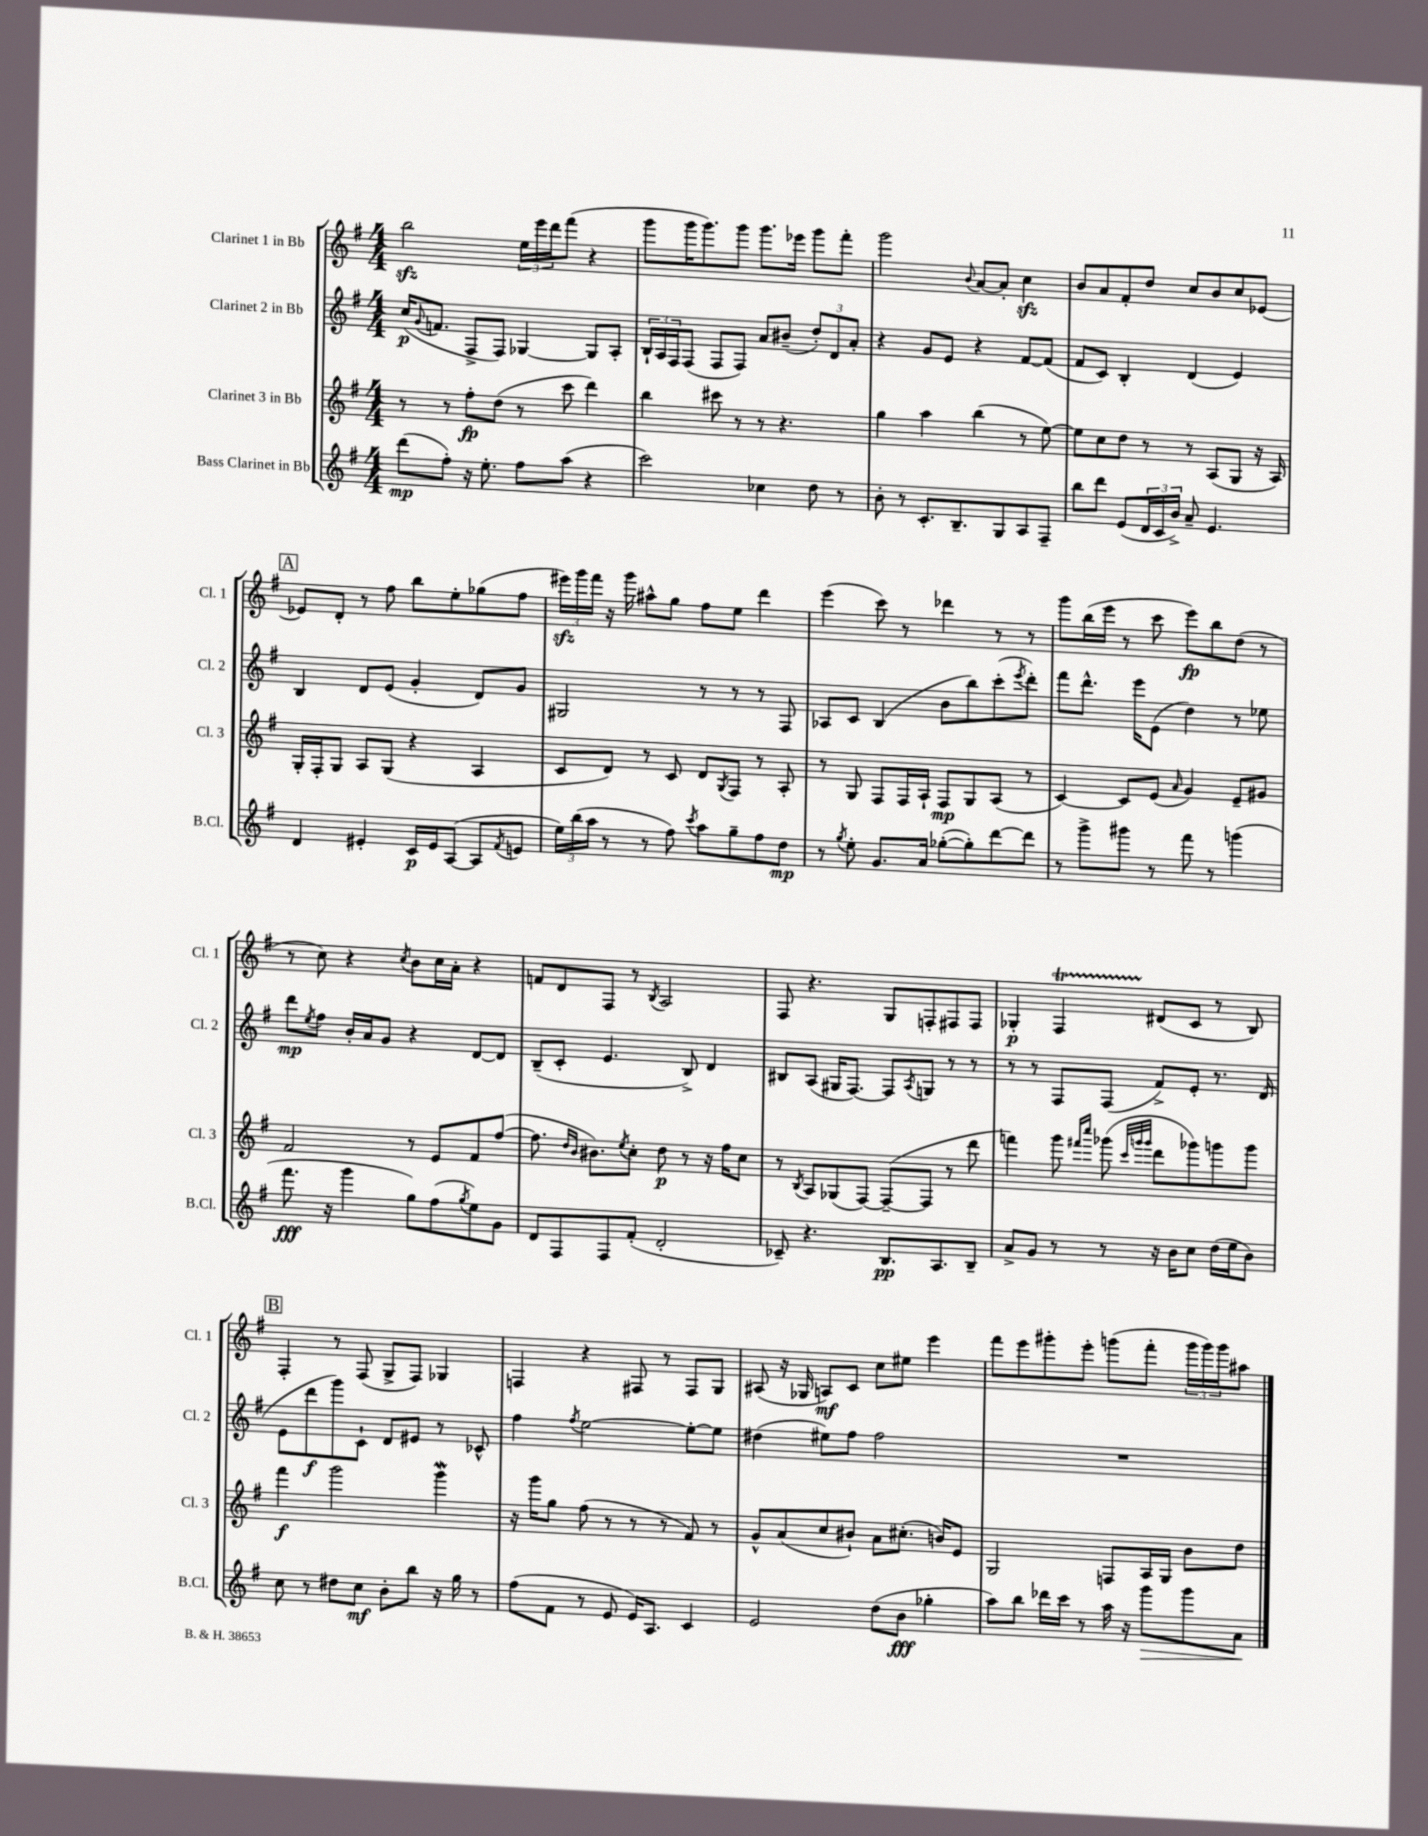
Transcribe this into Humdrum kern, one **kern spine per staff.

**kern	**dynam	**kern	**dynam	**kern	**dynam	**kern	**dynam
*part4	*part4	*part3	*part3	*part2	*part2	*part1	*part1
*staff4	*staff4	*staff3	*staff3	*staff2	*staff2	*staff1	*staff1
*I"Bass Clarinet in Bb	*	*I"Clarinet 3 in Bb	*	*I"Clarinet 2 in Bb	*	*I"Clarinet 1 in Bb	*
*I'B.Cl.	*	*I'Cl. 3	*	*I'Cl. 2	*	*I'Cl. 1	*
*clefG2	*	*clefG2	*	*clefG2	*	*clefG2	*
*k[f#]	*	*k[f#]	*	*k[f#]	*	*k[f#]	*
*M4/4	*	*M4/4	*	*M4/4	*	*M4/4	*
=1	=1	=1	=1	=1	=1	=1	=1
(8ddd\L	mp	8r	.	(16cc/KL	p	2bbzz\	.
.	.	.	.	8qqg/	.	.	.
.	.	.	.	8.fn/J	.	.	.
8ff#'\J)	.	8r	.	.	.	.	.
16r	.	8ff#'\L	fp	8F#^/L	.	.	.
8.ee'\	.	.	.	.	.	.	.
.	.	(8dd\J	.	8F#/J)	.	.	.
8ff#\L	.	8r	.	[4G-X/	.	24ee\LL	.
.	.	.	.	.	.	24eee\	.
.	.	.	.	.	.	24ddd\J	.
(8aa\J	.	8ccc\	.	.	.	(8fff#\J	.
4r	.	4ddd\)	.	8G-/L]	.	4r	.
.	.	.	.	8A'/J	.	.	.
=2	=2	=2	=2	=2	=2	=2	=2
2ccc\)	.	4bb\	.	24B`/LL	.	8ggg\L	.
.	.	.	.	24A/	.	.	.
.	.	.	.	24F#/J	.	.	.
.	.	.	.	(8F#/J	.	16ggg\K	.
.	.	.	.	.	.	8.ggg\)	.
.	.	8ccc#X\	.	8F#/L	.	.	.
.	.	8r	.	8F#/J)	.	8ggg\J	.
4cc-X\	.	8r	.	8a/L	.	8.ggg\L	.
.	.	4.r	.	(8b#X~/J	.	.	.
.	.	.	.	.	.	16eee-X\Jk	.
8dd\	.	.	.	12dd'/L)	.	8ggg\L	.
.	.	.	.	12d/	.	.	.
8r	.	.	.	.	.	8fff#'\J	.
.	.	.	.	12a'/J	.	.	.
=3	=3	=3	=3	=3	=3	=3	=3
8b'\	.	4gg\	.	4r	.	2ggg\	.
8r	.	.	.	.	.	.	.
8.c'/L	.	4aa\	.	8g/L	.	.	.
.	.	.	.	8e/J	.	.	.
8.B~/	.	.	.	.	.	.	.
.	.	.	.	.	.	8qqb/	.
.	.	(4bb\	.	4r	.	[8a/L	.
8G/	.	.	.	.	.	8a'/J]	.
8A/	.	8r	.	[8f#/L	.	4cczz\	.
8F#~/J	.	[8ee\)	.	(8f#/J]	.	.	.
=4	=4	=4	=4	=4	=4	=4	=4
8bb\L	.	8ee\L]	.	8f#/L	.	8b/L	.
8ddd\J	.	8cc\	.	8c/J)	.	8a/	.
(8e/L	.	8dd\J	.	4B'/	.	8f#'/	.
24d/L	.	8r	.	.	.	8dd/J	.
24c/	.	.	.	.	.	.	.
24b^/JJ)	.	.	.	.	.	.	.
8a~/	.	8r	.	(4d/	.	8cc/L	.
4.e/	.	(8A/L	.	.	.	8b/	.
.	.	8G/J	.	4e/)	.	8cc/	.
.	.	16r	.	.	.	[8e-X/J	.
.	.	16A/)	.	.	.	.	.
!!LO:LB:g=z
!!LO:REH:place=s1:t=A
=5	=5	=5	=5	=5	=5	=5	=5
4d/	.	16G'/LL	.	4B/	.	8e-X/L]	.
.	.	16F#'/J	.	.	.	.	.
.	.	8G/J	.	.	.	8d'/J	.
4e#X'/	.	8A/L	.	8d/L	.	8r	.
.	.	(8G/J	.	(8e/J	.	8ff#\	.
16c/LL	p	4r	.	4g'/	.	8bb\L	.
16e#/J	.	.	.	.	.	.	.
([8A/J	.	.	.	.	.	8ee'\	.
8A/L]	.	4A/	.	8d/L)	.	(8gg-X\	.
8qf#/	.	.	.	.	.	.	.
8en/J	.	.	.	8g/J	.	8ff#\J	.
=6	=6	=6	=6	=6	=6	=6	=6
24ee\LL)	.	8c/L	.	2G#X/	.	24eee#Xzz\LL)	.
(24bb\	.	.	.	.	.	24ggg\	.
24aa\JJ	.	.	.	.	.	24fff#\JJ	.
8r	.	8d/J)	.	.	.	16r	.
.	.	.	.	.	.	16ggg\	.
8r	.	8r	.	.	.	8aa#X^^\L	.
8ff#\)	.	8c/	.	.	.	8gg\J	.
8qccc/	.	.	.	.	.	.	.
8aa\L	.	8d/L	.	8r	.	8ff#\L	.
.	.	8qG/	.	.	.	.	.
8gg~\	.	8F#/J	.	8r	.	8ee\J	.
8ff#\	.	8r	.	8r	.	4ddd\	.
8dd\J	mp	8A'/	.	8F#/	.	.	.
=7	=7	=7	=7	=7	=7	=7	=7
8r	.	8r	.	8A-X/L	.	(4eee\	.
8qgg/	.	.	.	.	.	.	.
8ee'\	.	8G/	.	8c/J	.	.	.
8.g/L	.	8F#/L	.	(4B/	.	8ccc\)	.
.	.	16F#/L	.	.	.	8r	.
16a/Jk	.	16A`/JJ	.	.	.	.	.
([8gg-X'\L	.	8F#/L	mp	8b\L	.	4ddd-X\	.
8gg-'\])	.	8G/	.	8bb\)	.	.	.
[8ddd\	.	(8A/J	.	(8ccc'\	.	8r	.
.	.	.	.	8qeee/	.	.	.
8ddd\J]	.	8r	.	8ddd'\J)	.	8r	.
=8	=8	=8	=8	=8	=8	=8	=8
8r	.	[4c/)	.	8fff#\L	.	8ggg\L	.
8ggg^\L	.	.	.	8.ddd^^\J	.	(16bb\L	.
.	.	.	.	.	.	16eee\JJ	.
8ggg#X\J	.	8c/L]	.	.	.	8r	.
.	.	.	.	16eee\KL	.	.	.
8r	.	(8e/J	.	(8e\J	.	8ccc\	.
.	.	16qqa/	.	.	.	.	.
8fff#\	.	4g/)	.	4dd\)	.	8eee\L)	fp
8r	.	.	.	.	.	8bb\	.
(4gggn\	.	8e~/L	.	8r	.	(8dd\J	.
.	.	8g#X/J	.	8ee-X\	.	8r	.
!!LO:LB:g=z
=9	=9	=9	=9	=9	=9	=9	=9
8.fff#\	fff	2f#/	.	8ddd\L	mp	8r	.
.	.	.	.	8qee/	.	.	.
.	.	.	.	8ff#\J	.	8cc\)	.
16r	.	.	.	.	.	.	.
4ggg\	.	.	.	16b'/LL	.	4r	.
.	.	.	.	16a/J	.	.	.
.	.	.	.	8g/J	.	.	.
.	.	.	.	.	.	8qcc/	.
8gg\L)	.	8r	.	4r	.	8b\L	.
(8ff#\	.	8e/L	.	.	.	16cc\L	.
.	.	.	.	.	.	16a'\JJ	.
8qgg/	.	.	.	.	.	.	.
8ee\)	.	8f#/	.	[8d/L	.	4r	.
8g\J	.	([8ff#/J	.	8d/J]	.	.	.
=10	=10	=10	=10	=10	=10	=10	=10
8d/L	.	8.ff#\]	.	(8B~/L	.	8fn/L	.
8F#/	.	.	.	8c'/J	.	8d/	.
.	.	16qqdd/LL	.	.	.	.	.
.	.	16qqb/JJ	.	.	.	.	.
.	.	8.b#X\L)	.	.	.	.	.
8F#/	.	.	.	4.e/	.	8F#/J	.
.	.	8qee/	.	.	.	.	.
(8f#'/J	.	8cc'\J	.	.	.	8r	.
.	.	.	.	.	.	8qB/	.
2d'/	.	8dd\	p	.	.	2A/	.
.	.	8r	.	8B^/)	.	.	.
.	.	16r	.	4d/	.	.	.
.	.	16ff#\KL	.	.	.	.	.
.	.	8cc\J	.	.	.	.	.
=11	=11	=11	=11	=11	=11	=11	=11
8c-X~/)	.	8r	.	8B#X/L	.	8F#/	.
.	.	8qB/	.	.	.	.	.
4.r	.	8A/L	.	(8A/J	.	4.r	.
.	.	(8G-X/	.	16G#X/KL	.	.	.
.	.	.	.	[8.F#/J)	.	.	.
.	.	[8F#/J)	.	.	.	.	.
8.B/L	pp	(8F#~/L_	.	8F#/L]	.	8G/L	.
.	.	.	.	8qA/	.	.	.
.	.	8F#/J]	.	8Gn/J	.	8Fn'/	.
8.A/	.	.	.	.	.	.	.
.	.	8r	.	8r	.	8F#X/	.
8B~/J	.	8ddd\	.	8r	.	8F#/J	.
=12	=12	=12	=12	=12	=12	=12	=12
8a^/L	.	4fffn\)	.	8r	.	4G-X'/	p
8g/J	.	.	.	8r	.	.	.
8r	.	8ggg\	.	8F#/L	.	4F#t/	.
.	.	16qqfff#X/LL	.	.	.	.	.
.	.	16qqcccc/JJ	.	.	.	.	.
8r	.	(8ggg-X\	.	(8F#/J	.	.	.
.	.	32qqccc/LLL	.	.	.	.	.
.	.	32qqgggn/	.	.	.	.	.
.	.	32qqggg/JJJ	.	.	.	.	.
16r	.	8ddd\L	.	8f#^/L)	.	(8d#X/L	.
16b\KL	.	.	.	.	.	.	.
8cc\J	.	8ggg-X\)	.	8e'/J	.	8c/J	.
(16dd\LL	.	8gggn\	.	8.r	.	8r	.
16ee\J	.	.	.	.	.	.	.
8b\J)	.	8ggg\J	.	.	.	8B/)	.
.	.	.	.	(16d/	.	.	.
!!LO:LB:g=z
!!LO:REH:place=s1:t=B
=13	=13	=13	=13	=13	=13	=13	=13
8cc\	.	4fff#\	f	8e\L	.	4F#'/	.
8r	.	.	.	8ddd\	f	.	.
8dd#X\L	.	2ggg\	.	8ggg\)	.	8r	.
8cc\J	mf	.	.	8c`\J	.	(8F#/	.
8b'\L	.	.	.	8d/L	.	8G^/L	.
8bb\J	.	.	.	8e#X/J	.	8F#/J)	.
16r	.	4gggw\	.	8r	.	4G-X/	.
16gg\	.	.	.	.	.	.	.
8r	.	.	.	8c-X^^/	.	.	.
=14	=14	=14	=14	=14	=14	=14	=14
(8ff#\L	.	16r	.	4ff#\	.	4Fn/	.
.	.	16ggg\KL	.	.	.	.	.
8f#\J	.	8gg\J	.	.	.	.	.
.	.	.	.	8qff#/	.	.	.
8r	.	(8ff#\	.	[2ee\	.	4r	.
8e/	.	8r	.	.	.	.	.
16e/KL)	.	8r	.	.	.	8F#X/	.
8.A/J	.	.	.	.	.	.	.
.	.	8r	.	.	.	8r	.
4c/	.	8f#/)	.	8ee'\L_	.	8F#/L	.
.	.	8r	.	8ee\J]	.	8G/J	.
=15	=15	=15	=15	=15	=15	=15	=15
2e/	.	8g^^/L	.	(4dd#X\	.	(8A#X/	.
.	.	(8a/	.	.	.	16r	.
.	.	.	.	.	.	16G-X/	.
.	.	8cc/	.	8ee#X\L)	.	8An/L)	mf
.	.	8b#X`/J)	.	8ff#\J	.	8c/J	.
(8dd\L	.	8a\L	.	2ff#\	.	8cc\L	.
8b\J	fff	(8.cc#X'\J	.	.	.	8ee#X\J	.
4gg-X'\	.	.	.	.	.	4eee\	.
.	.	16bn/KL)	.	.	.	.	.
.	.	8e/J	.	.	.	.	.
=16	=16	=16	=16	=16	=16	=16	=16
8aa\L)	.	2G/	.	1r	.	8fff#\L	.
8bb\J	.	.	.	.	.	8eee\	.
16ddd-X\LL	.	.	.	.	.	8ggg#X'\	.
16ccc\JJ	.	.	.	.	.	.	.
8r	.	.	.	.	.	8eee'\J	.
16aa\	.	8Fn/L	.	.	.	(8gggn\L	.
16r	.	.	.	.	.	.	.
!	!LO:HP:b	!	!	!	!	!	!
8ggg\L	>	16A/L	.	.	.	8fff#'\J	.
.	.	16G/JJ	.	.	.	.	.
8ggg\	.	8b\L	.	.	.	24ggg\LL	.
.	.	.	.	.	.	24ggg\)	.
.	.	.	.	.	.	24ggg\J	.
8a\J	.	8dd\J	.	.	.	8aa#X\J	.
.	]	.	.	.	.	.	.
==	==	==	==	==	==	==	==
*-	*-	*-	*-	*-	*-	*-	*-
